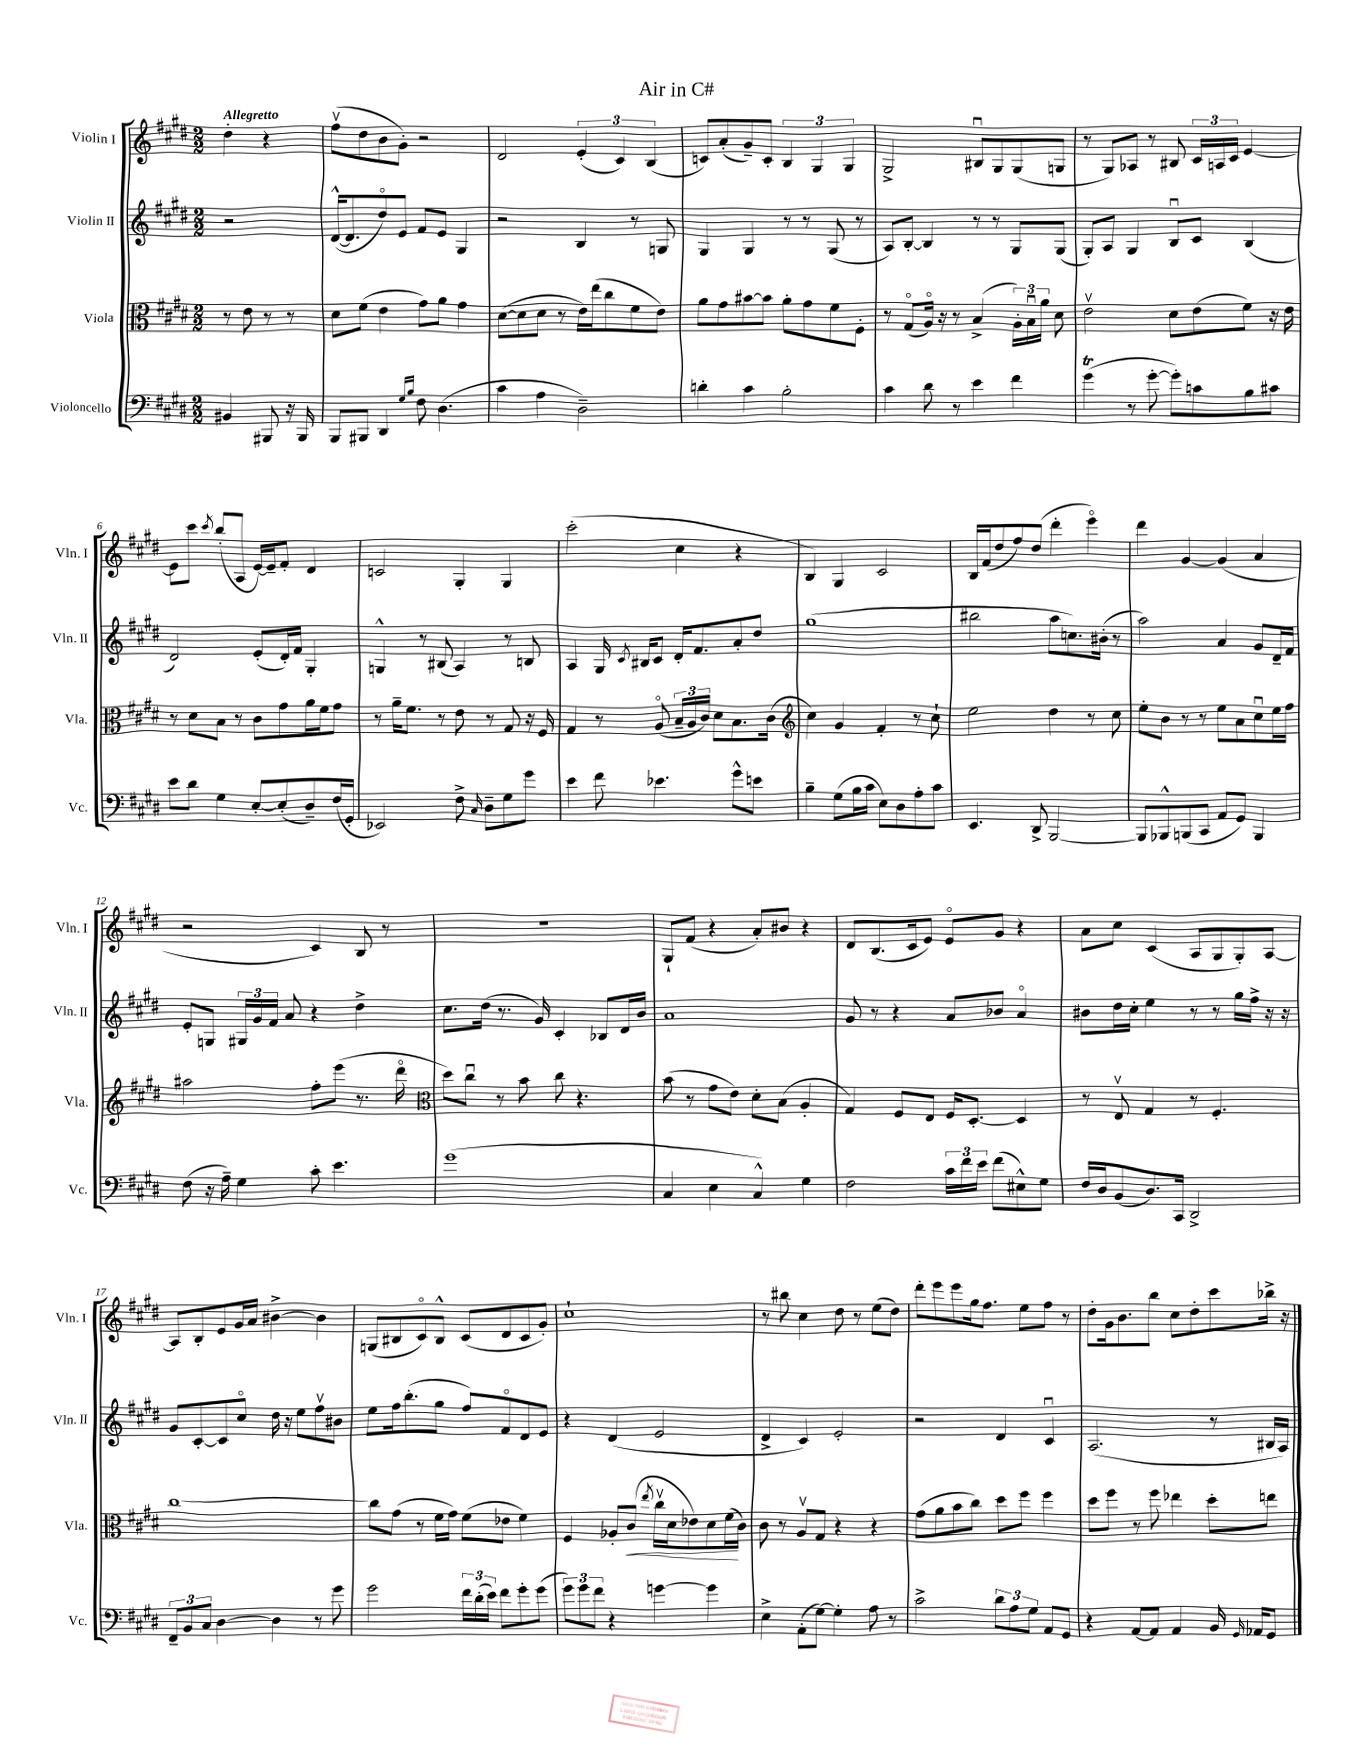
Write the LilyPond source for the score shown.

\header { title = "Air in C#" }
<<
\new StaffGroup <<
\new Staff = "s0" \with { instrumentName = "Violin I" shortInstrumentName = "Vln. I" } {
    \clef treble \key e \major \numericTimeSignature \time 2/2 \partial 2 \tempo "Allegretto"
    \autoBeamOff dis''4-. r4 |
    fis''8[\upbow( dis''8 b'8 gis'8]-.) r2 |
    dis'2 \tuplet 3/2 { e'4-.( cis'4) b4( } |
    c'8[) a'8-.( gis'8--) c'8]-. \tuplet 3/2 { b4 gis4 gis4 } |
    gis2-> bis8[\downbow gis8 gis8( g8] |
    r8 gis8[) aes8] r8 bis8 \tuplet 3/2 { cis'16[ a16 cis'16] } e'4~ |
    e'8[ cis'''8] \acciaccatura { cis'''8 } b''8[-.( a8] e'16[~) e'16-- fis'8]-. dis'4 |
    c'2 gis4-. gis4 |
    cis'''2-.( cis''4 r4 |
    b4) gis4 cis'2 |
    b16[ fis'16( dis''8 fis''8) dis''8]( dis'''4-. e'''4\flageolet) |
    dis'''4 gis'4~ gis'4( a'4 |
    r2 cis'4) b8 r8 |
    r1 |
    gis8[-! fis'8]( r4 a'8[-.) bis'8] r4 |
    dis'8[ b8.( cis'16 e'8]) e'8[\flageolet gis'8] r4 |
    a'8[ cis''8] cis'4( a8[ gis8 gis8-.) a8]~ |
    a8[ b8-. e'8 gis'16 a'16] bis'4~-> bis'4 |
    g8[( bis8 cis'8\flageolet) bis8]-^ cis'8[( dis'8 cis'8 gis'8]-.) |
    cis''1-! |
    r8 bis''8 cis''4 dis''8 r8 e''8[( dis''8]) |
    dis'''8[-. e'''8 e'''8 gis''16 fis''8.] e''8[ fis''8] r8 |
    dis''8[-. gis'16 b'8. b''8] cis''8[ dis''8-. cis'''8 bes''16]-> r16 \bar "|." |
}
\new Staff = "s1" \with { instrumentName = "Violin II" shortInstrumentName = "Vln. II" } {
    \clef treble \key e \major \numericTimeSignature \time 2/2 \partial 2
    \autoBeamOff r2 |
    dis'16[~-^( dis'8. dis''8\flageolet) e'8] fis'8[ e'8] gis4 |
    r2 b4 r8 g8 |
    gis4 gis4 r8 r8 gis8( r8 |
    a8[) b8]~-. b4 r8 r8 gis8[ gis8]( |
    gis8[-.) a8] gis4 b8[\downbow cis'8] b4( |
    dis'2) e'8[-.( dis'16-.) fis'16] gis4-. |
    g4-^ r8 bis8( a4) r8 b8 |
    a4 gis16 \acciaccatura { cis'8 } bis16[ cis'8] dis'16[-. fis'8. a'8-. dis''8] |
    gis''1( |
    bis''2 a''8[ c''8.) bis'16]-.( r8 |
    a''2) a'4 gis'8[ dis'16-- fis'16] |
    e'8[-. g8] \tuplet 3/2 { gis16[ gis'16 fis'16] } a'8 r4 dis''4-> |
    cis''8.[ dis''16]( r8. gis'16) cis'4-. bes8[ dis'16 b'16] |
    a'1 |
    gis'8 r8 r4 a'8[ bes'8] a'4\flageolet |
    bis'8[ dis''16 cis''16]-. e''4 r8 r8 gis''16[ fis''16]-> r16 r16 |
    gis'8[ cis'8~-. cis'8 cis''8]\flageolet dis''16 r16 e''8[ fis''8\upbow bis'8] |
    e''8[ fis''16 b''8.-.( gis''8] fis''8[) fis'8\flageolet dis'8 e'8] |
    r4 dis'4( e'2 |
    dis'4-> cis'4) e'2-. |
    r2 dis'4 cis'4\downbow |
    a2.( r8 bis16[ a16]) \bar "|." |
}
\new Staff = "s2" \with { instrumentName = "Viola" shortInstrumentName = "Vla." } {
    \clef alto \key e \major \numericTimeSignature \time 2/2 \partial 2
    \autoBeamOff r8 e'8 r8 r8 |
    dis'8[ fis'8]( e'4 gis'8[) a'8] gis'4 |
    dis'8[~( dis'8 dis'8] r8 e'16[) e''16( cis''8 fis'8 e'8]) |
    a'8[ gis'8 bis'8~ bis'8] a'8[-. gis'8 fis'8 fis8]-. |
    r8 gis8[\flageolet( a16]\flageolet) r16 r8 b4->( \tuplet 3/2 { a16[-.) b16\downbow a'16] } dis'8 |
    e'2\upbow dis'8[ e'8( fis'8]) r16 e'16 |
    r8 dis'8[ b8] r8 cis'8[ gis'8 a'16 fis'16 gis'8] |
    r8 a'16[-- fis'8.] r8 e'8 r8 gis8 r16 fis16 |
    gis4 r8 a8\flageolet( \tuplet 3/2 { b16[-- a16 cis'16]) } dis'8[ b8. cis'16]( |
    \clef treble cis''4) gis'4 fis'4-. r8 cis''8-! |
    e''2 dis''4 r8 cis''8 |
    e''8[-. b'8] r8 r8 e''8[ a'8 cis''8\downbow e''16 fis''16] |
    ais''2 fis''8[-. e'''8]( r8. dis'''16\flageolet |
    \clef alto dis''8[) cis''8]\downbow r8 b'8 cis''8 r4. |
    b'8( r8 gis'8[ e'8]) dis'8[-. b8]( a4-. |
    gis4) fis8[ e8] fis16[ dis8.]~-. dis4 |
    r8 e8\upbow gis4 r8 fis4.-. |
    cis''1~ |
    cis''8[ gis'8]( r8 fis'16[ gis'16]) fis'8[( ees'8] fis'4) |
    fis4 aes8[-. cis'8]\<( \acciaccatura { e''8 } cis''16[\upbow dis'16 ees'8) dis'8 fis'16\!( cis'16]) |
    cis'8 r8 a8[\upbow gis8] r4 r4 |
    gis'8[( a'8 b'8 cis''8]) dis''8[ fis''8] fis''4 |
    dis''8[ fis''8] r8 fis''8 ees''4 dis''8[-. e''8] \bar "|." |
}
\new Staff = "s3" \with { instrumentName = "Violoncello" shortInstrumentName = "Vc." } {
    \clef bass \key e \major \numericTimeSignature \time 2/2 \partial 2
    \autoBeamOff bis,4 bis,,8 r16 bis,,16 |
    b,,8[ bis,,8] dis,4 \grace { gis16[ b16] } fis8 dis4.( |
    cis'4 a4 dis2--) |
    d'4-. cis'4 b2-. |
    cis'4 dis'8 r8 e'4 fis'4 |
    gis'4\trill( r8 gis'8~-. gis'8[-.) c'8 b8 cis'8] |
    e'8[ dis'8] gis4 e8[~-. e8-.( dis8--) fis16( gis,16]-. |
    ees,2) fis8-> \grace { cis16 } dis8[-- gis8 gis'8] |
    e'4 fis'8 ees'4. gis'8[-^ e'8] |
    b4-- gis8[( b16 cis'16] e8[) dis8 a8-. cis'8] |
    e,4. dis,8-> b,,2~ |
    b,,8[ bes,,8-^ b,,8( cis,8] a,8[ gis,8]) b,,4 |
    fis8( r16 a16--) gis4 cis'8-. e'4. |
    gis'1( |
    cis4 e4 cis4-^) gis4 |
    fis2 \tuplet 3/2 { cis'16[ fis'16 e'16] } fis'8[( eis8-^) gis8] |
    fis16[ dis16 b,8( dis8.) cis,16] dis,2-> |
    \tuplet 3/2 { fis,8[-- b,8 cis8] } dis4~ dis4 r8 gis'8 |
    gis'2 \tuplet 3/2 { fis'16[ dis'16-.( e'16]) } fis'8[ gis'8-. gis'8]( |
    \tuplet 3/2 { gis'8[) gis'8 fis'8] } r4 g'4~ g'4 |
    e4-> a,8[-.( gis8]~) gis4-. a8 r8 |
    cis'2-> \tuplet 3/2 { dis'8[ a8 gis8] } a,8[ gis,8] |
    r4 a,8[~ a,8] a,4 b,16 \grace { gis,16 } aes,16[ gis,8] \bar "|." |
}
>>
>>
